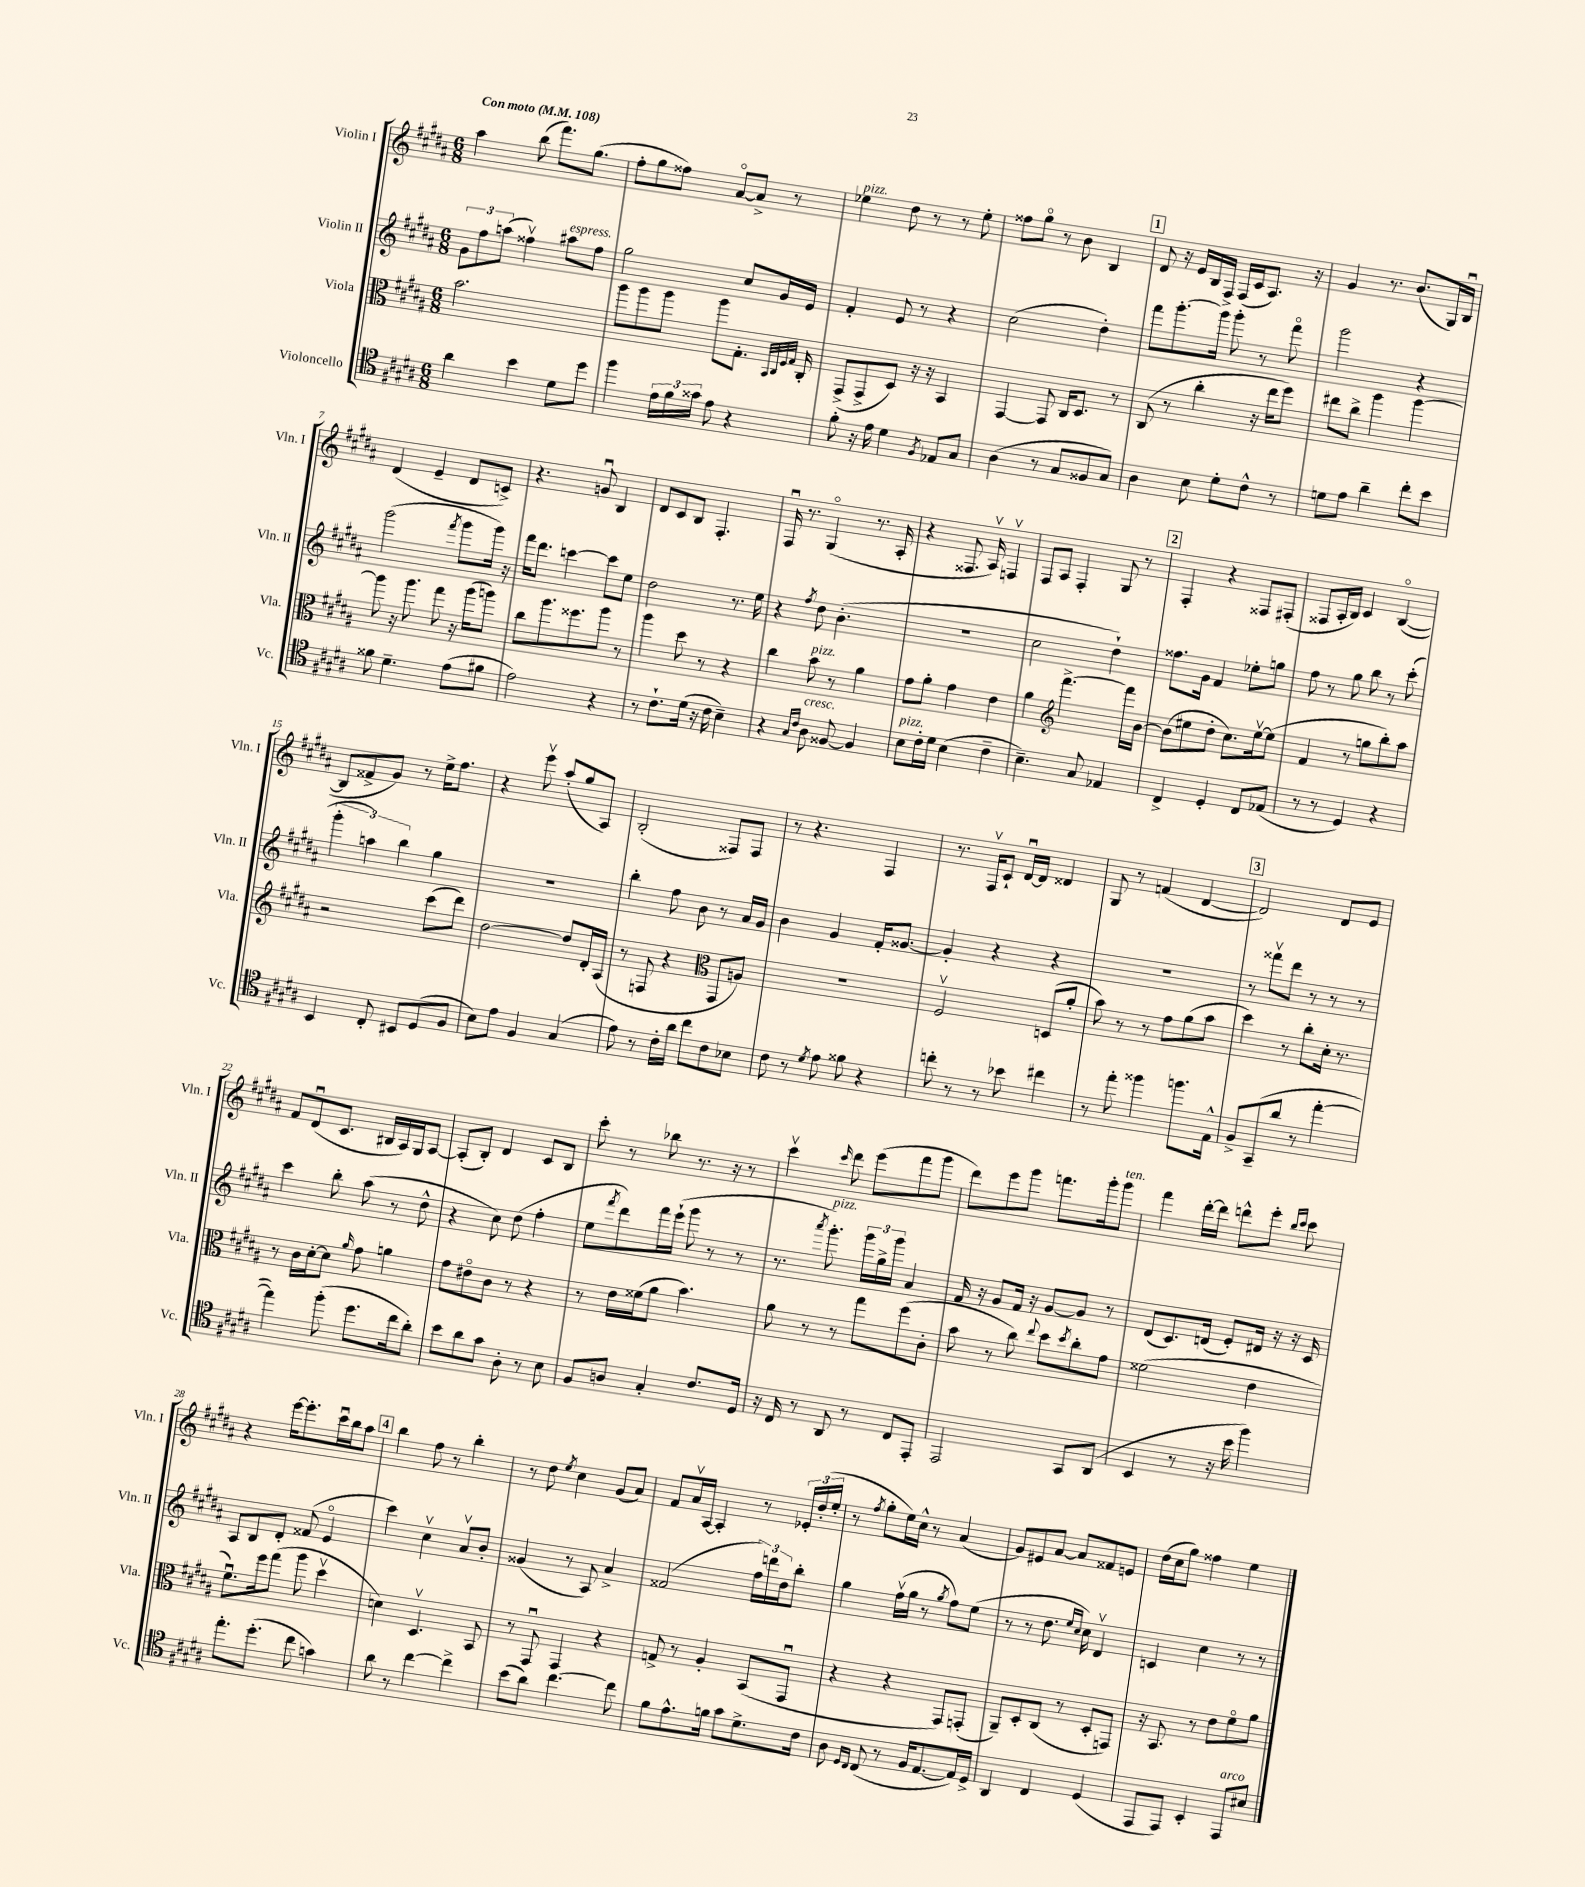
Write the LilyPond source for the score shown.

<<
\new StaffGroup <<
\new Staff = "s0" \with { instrumentName = "Violin I" shortInstrumentName = "Vln. I" } {
    \clef treble \key b \major \numericTimeSignature \time 6/8 \tempo "Con moto" 4 = 108
    ais''4 b''8( fis'''8.) gis''8.( |
    fis''8-. gis''8 fisis''8) ais'8~\flageolet ais'8-> r8 |
    ees''4^\markup { \italic "pizz." } dis''8 r8 r8 ees''8-. |
    fisis''8 gis''8\flageolet r8 b'8 b4 |
    \mark \markup { \box "1" } dis'8 r16 e'16 b16 fis16-> fis16( cis'16 ais8.) r16 |
    gis'4 r8. b'8.( gis16) b16\downbow |
    dis'4( e'4-- dis'8 c'8->) |
    r4. g'8\downbow b4 |
    dis'8 cis'8 b8 fis4.-. |
    fis16\downbow r8. gis4\flageolet( r8. ais16-. |
    r4 fisis8. ais16\upbow) f4\upbow |
    fis8 ais8 fis4-. gis8 r8 |
    \mark \markup { \box "2" } fis4-. r4 fisis8 fis8-.( |
    fisis8 ais16-. b16) cis'4 b4~\flageolet( |
    b8 fisis'8-> gis'8) r8 e''16-> fis''8. |
    r4 e'''8\upbow ais''8-.( gis''8 ais8) |
    b2-.( fisis8) fisis8 |
    r8 r4. fis4 |
    r8. fis16\upbow cis'8-! dis'16~\downbow dis'16 disis'4 |
    gis8 r8 f'4( dis'4~ |
    \mark \markup { \box "3" } dis'2) dis'8 e'8 |
    fis'8 dis'8\downbow( cis'8. bis16 ais16) gis16 ais8~ |
    ais8-.( b8-.) dis'4 cis'8 b8 |
    cis'''8-. r8 bes''8 r8. r16 r8 |
    cis'''4\upbow \grace { cis'''16 } dis'''8 e'''8( fis'''8 gis'''8 |
    dis'''8) e'''8 gis'''8 f'''8. gis'''16-. gis'''8^\markup { \italic "ten." } |
    fis'''4 dis'''16~-. dis'''16 d'''8-^ e'''8-. \grace { b''16 cis'''16 } cis'''8 |
    r4 e'''16~ e'''8.-. cis'''16\downbow b''16 ais''8 |
    \mark \markup { \box "4" } b''4 fis''8 r8 b''4-. |
    r8 dis''8 \acciaccatura { e''8 } cis''4 gis'8( ais'8) |
    fis'8 ais'16\upbow ais16~ ais4-. r8 \tuplet 3/2 { ees'16-. dis''16-.( e''16-. } |
    r8 \acciaccatura { fis''8 } gis''8-. e''16) cis''16-^ r8 ais'4( |
    gis'8) eis'8 ais'8~ ais'8 fisis'8 e'8 |
    dis''16( cis''16 gis''8) fisis''4 e''4 \bar "|." |
}
\new Staff = "s1" \with { instrumentName = "Violin II" shortInstrumentName = "Vln. II" } {
    \clef treble \key b \major \numericTimeSignature \time 6/8
    \tuplet 3/2 { gis'8 fis''8 a''8( } fisis''4\upbow) ais''8^\markup { \italic "espress." } fisis''8 |
    gis''2 cis''8 gis'16 e'16 |
    fis'4-. e'8 r8 r4 |
    cis''2( dis''4-.) |
    \mark \markup { \box "1" } fis'''8 gis'''8.~-. gis'''16 gis'''8-. r8 fis'''8\flageolet |
    gis'''2 r4 |
    gis'''2( \acciaccatura { fis'''8 } gis'''8 gis'''16) r16 |
    fis'''16 dis'''8. c'''4~ c'''8 e''8 |
    dis''2 r8. e''16 |
    r4 \acciaccatura { fis''8 } dis''8 b'4.-.( |
    R2. |
    cis''2 dis''4-!) |
    \mark \markup { \box "2" } fisis''8. gis'16 fis'4 ees''8-. g''8 |
    fis''8 r8 gis''8 b''8 r8 cis'''8-.( |
    \tuplet 3/2 { gis'''4-. a''4) b''4 } gis''4 |
    R2. |
    b''4-. fis''8 b'8 r8 ais'16 gis'16 |
    b'4 gis'4 fis'16-. gisis'8.~ |
    gisis'4-. r4 r4 |
    R2. |
    \mark \markup { \box "3" } r8 fisis'''8\upbow dis'''8 r8 r8 r8 |
    cis'''4 b''8-. ais''8( r8 dis''8-^ |
    r4 cis''8) dis''8( fis''4-. |
    e''8 \acciaccatura { fis'''8 } dis'''8) fis'''16 e'''16-!( gis'''8 r8 r8 |
    r8. \acciaccatura { ais'''8 } gis'''8.-.^\markup { \italic "pizz." }) \tuplet 3/2 { gis'''16 gis''16-> gis'''16 } ais'4 |
    fis'16 r16 gis'8 fis'16 r16 gis'8~ gis'8 r8 |
    dis'8( cis'8.) d'16( e'8-.) dis'16 r16 r16 cis'16 |
    ais8 b8 dis'8-. fisis'8( e'4\flageolet |
    \mark \markup { \box "4" } cis'''4) cis''4\upbow ais'8\upbow b'8-. |
    gisis'4( r8 ais8) ais'4-> |
    fisis'2( \tuplet 3/2 { fis''16) d'''16 dis''16 } b''8-. |
    gis''4 fis''16\upbow( gis''16 r8 \acciaccatura { gis''8 } fis''8) e''8( |
    r8 r8 dis''8. \grace { e''16 cis''16 } cis''16) dis'4\upbow |
    c'4 cis''4 r8 r8 \bar "|." |
}
\new Staff = "s2" \with { instrumentName = "Viola" shortInstrumentName = "Vla." } {
    \clef alto \key b \major \numericTimeSignature \time 6/8
    b'2. |
    ais''8 ais''8 ais''8 ais''8 gis8.-. \grace { b,32 cis32 fis32 gis32 } cis16-. |
    gis,8->( gis,8-> dis8) r16 r16 b,4 |
    gis,4~ gis,8 cis16 dis8. r8 |
    \mark \markup { \box "1" } cis8( r8 cis''4-. r16 e''16 fis''8) |
    eis''8 cis''8-> ais''4 ais''4~ |
    ais''8 r16 ais''8. gis''8 r16 ais''16( a''8) |
    cis''8 ais''8. fisis''8. ais''8 r8 |
    ais''4 dis''8 r8 r4 |
    cis''4 b'8^\markup { \italic "pizz." } r8 ais'4 |
    gis'8 ais'8-. gis'4 e'4 |
    ais'4 \clef treble fis'''4.~-> fis'''16 b'16~ |
    \mark \markup { \box "2" } b'8( eis''8 dis''8-. cis''8.) eis''16~\upbow eis''8( |
    fis'4 r8 g''8 b''8-.) ais''8 |
    r2 cis'''8( dis'''8) |
    dis''2~ dis''8 dis'16-. ais16( |
    r8 f8 r4 \clef alto gis,8 a8) |
    R2. |
    fis2\upbow d8( ais'8-. |
    b'8) r8 r8 gis'8 ais'8( b'8 |
    \mark \markup { \box "3" } dis''4) r8 cis''8-. dis'16-. r8. |
    r8 cis'16 dis'16~-. dis'8 \grace { ais'16 } gis'8 a'4 |
    gis'8 eis'8\flageolet cis'8 r8 r4 |
    r8 e'16 fisis'16( ais'8 b'4.) |
    ais'8 r8 r8 gis''8 fis''8( cis'8-. |
    b'8 r8 cis''8) \appoggiatura { e''8 } dis''8 \acciaccatura { dis''8 } cis''8-. gis'8 |
    fisis'2( e'4 |
    fis'8.\downbow) fis''16 gis''8( ais''8 dis''4\upbow |
    \mark \markup { \box "4" } d'4) dis4.\upbow b,8 |
    r8 gis,8\downbow gis,4 r4 |
    g8-> r8 ais4-. b,8( gis,8\downbow |
    r4 r4 gis,8) g,8-.( |
    ais,8--) dis8-. cis8( r8 dis8-. g,8) |
    r16 b,8. r8 e'8 fis'8\flageolet ais'8 \bar "|." |
}
\new Staff = "s3" \with { instrumentName = "Violoncello" shortInstrumentName = "Vc." } {
    \clef tenor \key b \major \numericTimeSignature \time 6/8
    ais'4 b'4 dis'8 dis''8 |
    fis''4 \tuplet 3/2 { e'16 fis'16 gisis'16 } e'8 r4 |
    fis'8-. r16 e'16 dis'4 \acciaccatura { fis8 } ees8 gis8 |
    ais4( r8 gis8 fisis8 gis8) |
    \mark \markup { \box "1" } ais4 b8 dis'8-. cis'8-^ r8 |
    d'8 e'8 ais'4-- cis''8-. b'8 |
    fisis'8 dis'4.-- e'8( fis'8 |
    e'2) r4 |
    r8 cis'8.-! dis'16( r16 cis'16 b4--) |
    r4 \grace { gis16 cis'16 } ais8^\markup { \italic "cresc." } fisis8~ fisis4 |
    b8^\markup { \italic "pizz." } cis'16-. dis'16 b4( cis'4-- |
    b4.--) gis8 ees4 |
    \mark \markup { \box "2" } cis4-> dis4-. cis8 ees8( |
    r8 r8 dis4) r4 |
    b,4 cis8-. bis,8 dis8( fis8 |
    b8) e'8 fis4 gis4( |
    e'8) r8 cis'16-. ais'16 cis''8 cis'8 bes8 |
    cis'8 r8 \acciaccatura { dis'8 } e'8 fisis'8 r4 |
    c''8-. r8 r8 bes'8 cis''4 |
    r8 e''8-. fisis''4 f''8. e16-^ |
    \mark \markup { \box "3" } fis8-> gis,8--( ais'8 r8 e''4~-. |
    e''4) fis''8-.( dis''8. cis''16 ais'8-.) |
    b'8 ais'8 gis'8 ais8-. r8 b8 |
    fis8 a8 gis4-. cis'8. dis16 |
    r16 cis16 r8 ais,8 r8 cis8 e,8-. |
    e,2 gis,8 ais,8( |
    b,4 r8 r16 b'16 fis''4) |
    e''8.-. dis''8.-.( cis''8 g'4) |
    \mark \markup { \box "4" } ais'8 r8 cis''4~ cis''4-> |
    b'8( ais'8) cis''4.~ cis''8 |
    fis'8 e'8.-^ f'16 gis'8 dis'8.-> cis'16 |
    ais8 \grace { dis16 cis16 } cis8( r8 fis16 e8.~ e16) dis16-> |
    ais,4 cis4 dis4( |
    e,8 e,8) b,4-. e,8^\markup { \italic "arco" } bis8 \bar "|." |
}
>>
>>
